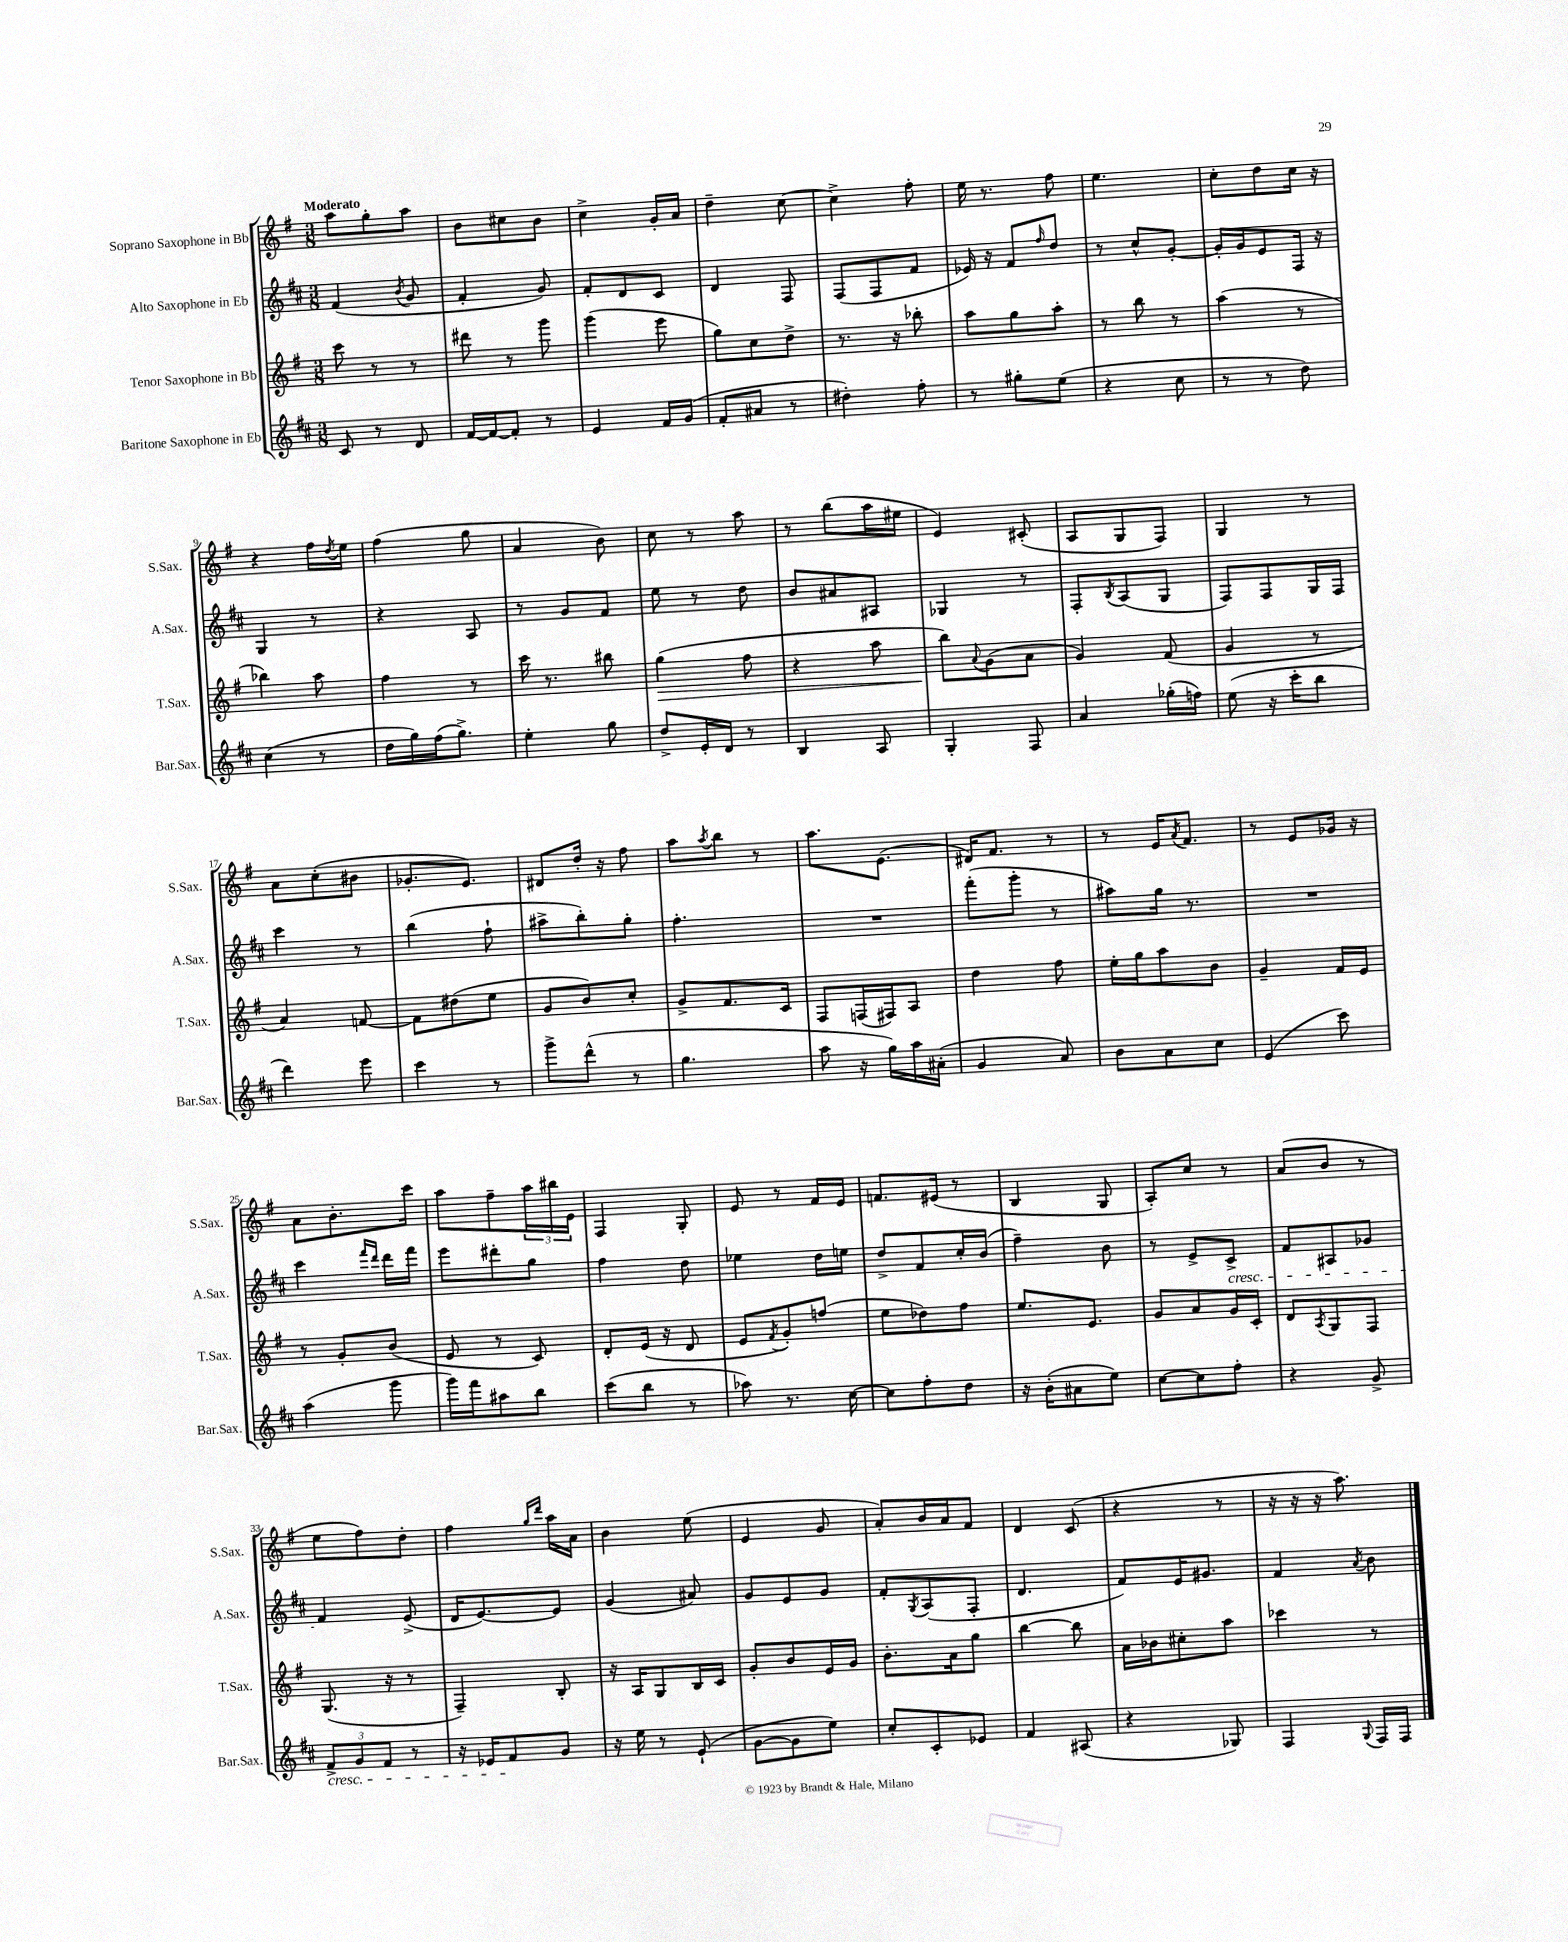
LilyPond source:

<<
\new StaffGroup <<
\new Staff = "s0" \with { instrumentName = "Soprano Saxophone in Bb" shortInstrumentName = "S.Sax." } {
    \clef treble \key g \major \numericTimeSignature \time 3/8 \tempo "Moderato"
    a''8 g''8-. a''8 |
    b'8 cis''8 b'8 |
    c''4-> g'16-. a'16 |
    d''4-- c''8~ |
    c''4-> fis''8-. |
    e''16 r8. fis''8 |
    e''4. |
    c''8-. d''8 c''16 r16 |
    r4 fis''16 \acciaccatura { d''8 } e''16 |
    fis''4( g''8 |
    a'4 b'8) |
    c''8 r8 a''8 |
    r8 b''8( a''16 eis''16 |
    e'4) cis'8-.( |
    a8 g8 fis8) |
    g4 r8 |
    a'8 c''8-.( bis'8 |
    ges'8.-. e'8.) |
    dis'8 d''16-. r16 fis''8 |
    a''8 \acciaccatura { a''8 } b''8 r8 |
    a''8. e'8.( |
    dis'16) fis'8. r8 |
    r8 e'16 \acciaccatura { a'8 } fis'8. |
    r8 e'8 ges'16 r16 |
    a'8 b'8.-. c'''16 |
    a''8 fis''8-- \tuplet 3/2 { a''16 bis''16 e'16 } |
    fis4 g8-. |
    e'8 r8 fis'16 e'16 |
    f'8. eis'16( r8 |
    b4 g8 |
    a8-.) c''8 r8 |
    a'8( b'8 r8 |
    e''8 fis''8) d''8-. |
    fis''4 \grace { g''16 d'''16 } a''16 a'16 |
    b'4 e''8( |
    e'4 g'8 |
    a'8-.) b'16 a'16 fis'8 |
    d'4 c'8( |
    r4 r8 |
    r16 r16 r16 a''8.) \bar "|." |
}
\new Staff = "s1" \with { instrumentName = "Alto Saxophone in Eb" shortInstrumentName = "A.Sax." } {
    \clef treble \key d \major \numericTimeSignature \time 3/8
    fis'4( \acciaccatura { b'8 } g'8 |
    fis'4-. g'8) |
    fis'8-. d'8 cis'8 |
    d'4 fis8 |
    fis8( fis8 fis'8 |
    ees'16) r16 fis'8 \grace { fis''16 } d''8 |
    r8 cis''8-^ g'8~-. |
    g'16-. g'16 e'8 fis16 r16 |
    g4 r8 |
    r4 a8 |
    r8 g'8 fis'8 |
    e''8 r8 d''8 |
    b'8 ais'8 ais8 |
    ges4 r8 |
    fis8-. \acciaccatura { b8 } a8( g8 |
    fis8) fis8 g16 fis16 |
    cis'''4 r8 |
    b''4( fis''8-! |
    ais''8-> b''8-.) g''8-. |
    fis''4.-. |
    R4. |
    fis'''8-.( g'''8-. r8 |
    ais''8) g''16 r8. |
    R4. |
    cis'''4 \grace { fis'''16 d'''16 } d'''16 fis'''16 |
    e'''8 dis'''8-. g''8 |
    fis''4 d''8 |
    ees''4 d''16 e''16 |
    d''8-> fis'8 cis''16-. b'16( |
    fis''4--) b'8 |
    r8 e'8-> cis'8->\cresc |
    fis'8 ais8 ges'8 |
    fis'4\! e'8->( |
    d'16 e'8.~) e'8 |
    g'4( ais'8) |
    g'8 e'8 g'8 |
    fis'8-. \acciaccatura { g8 } a8( fis8-. |
    d'4. |
    fis'8) e'16 gis'8. |
    fis'4 \acciaccatura { a'8 } b'8 \bar "|." |
}
\new Staff = "s2" \with { instrumentName = "Tenor Saxophone in Bb" shortInstrumentName = "T.Sax." } {
    \clef treble \key g \major \numericTimeSignature \time 3/8
    c'''8 r8 r8 |
    dis'''8 r8 g'''8 |
    g'''4( e'''8 |
    g''8) c''8 d''8-> |
    r8. r16 bes''8-. |
    a''8 g''8 a''8-. |
    r8 b''8 r8 |
    a''4( r8 |
    bes''4) a''8 |
    fis''4 r8 |
    c'''16 r8. bis''8 |
    g''4\>( fis''8 |
    r4 a''8 |
    b''8\!) \appoggiatura { a'8 } g'8( a'8 |
    g'4) fis'8( |
    g'4 r8 |
    a'4) f'8~ |
    f'8 dis''8( e''8 |
    g'8 b'8) c''8-. |
    g'8-> fis'8. c'16 |
    fis8 f16( fis16) a8 |
    d''4 fis''8 |
    e''16-. g''16 a''8 b'8 |
    g'4-- fis'16 e'16 |
    r8 g'8-. b'8( |
    e'8 r8 c'8) |
    d'8-. e'16( r16 d'8 |
    e'8 \acciaccatura { fis'8 } g'8-.) f''8( |
    e''8 des''8) fis''8 |
    e''8. e'8. |
    g'8 a'8 g'16 c'16-. |
    d'8 \acciaccatura { a8 } g8 fis8 |
    g8.( r16 r8 |
    fis4--) b8-. |
    r16 a16 g8 b16 c'16 |
    g'8-. b'8 e'16 g'16 |
    b'8.-. a'16 g''8 |
    b''4~ b''8 |
    a'16 bes'16 cis''8-. a''8 |
    ces'''4 r8 \bar "|." |
}
\new Staff = "s3" \with { instrumentName = "Baritone Saxophone in Eb" shortInstrumentName = "Bar.Sax." } {
    \clef treble \key d \major \numericTimeSignature \time 3/8
    cis'8 r8 d'8 |
    fis'16~ fis'16~ fis'8-. r8 |
    e'4 fis'16 g'16( |
    fis'8-. ais'8 r8 |
    dis''4-.) fis''8-. |
    r8 gis''8-. e''8( |
    r4 cis''8 |
    r8 r8 d''8) |
    cis''4( r8 |
    d''16 g''16) fis''16( g''8.->) |
    e''4-. g''8 |
    d''8-> e'16-. d'16 r8 |
    b4 a8 |
    g4-. fis8 |
    a'4 ges''16-.( f''16) |
    e''8( r16 cis'''16-. b''8 |
    d'''4) e'''8 |
    cis'''4 r8 |
    g'''8-> d'''8-^( r8 |
    g''4. |
    a''8 r16 g''16) a''16 ais'16-.( |
    g'4 a'8) |
    b'8 a'8 cis''8 |
    e'4( cis'''8) |
    a''4( g'''8 |
    g'''16) fis'''16 ais''8 b''8 |
    cis'''8( b''8 r8 |
    aes''8) r8. cis''16~ |
    cis''8 fis''8-. d''8 |
    r16 b'16-.( ais'8 e''8) |
    cis''8~ cis''8 fis''8-. |
    r4 g'8-> |
    \tuplet 3/2 { fis'8->\cresc g'8 fis'8 } r8 |
    r16 ees'16 fis'8\! g'8 |
    r16 e''16 r8 e'8-!( |
    g'8~ g'8 e''8) |
    cis''8-. cis'8-. ees'8 |
    fis'4 ais8( |
    r4 ges8) |
    fis4 \appoggiatura { g8 } fis16 fis16 \bar "|." |
}
>>
>>
